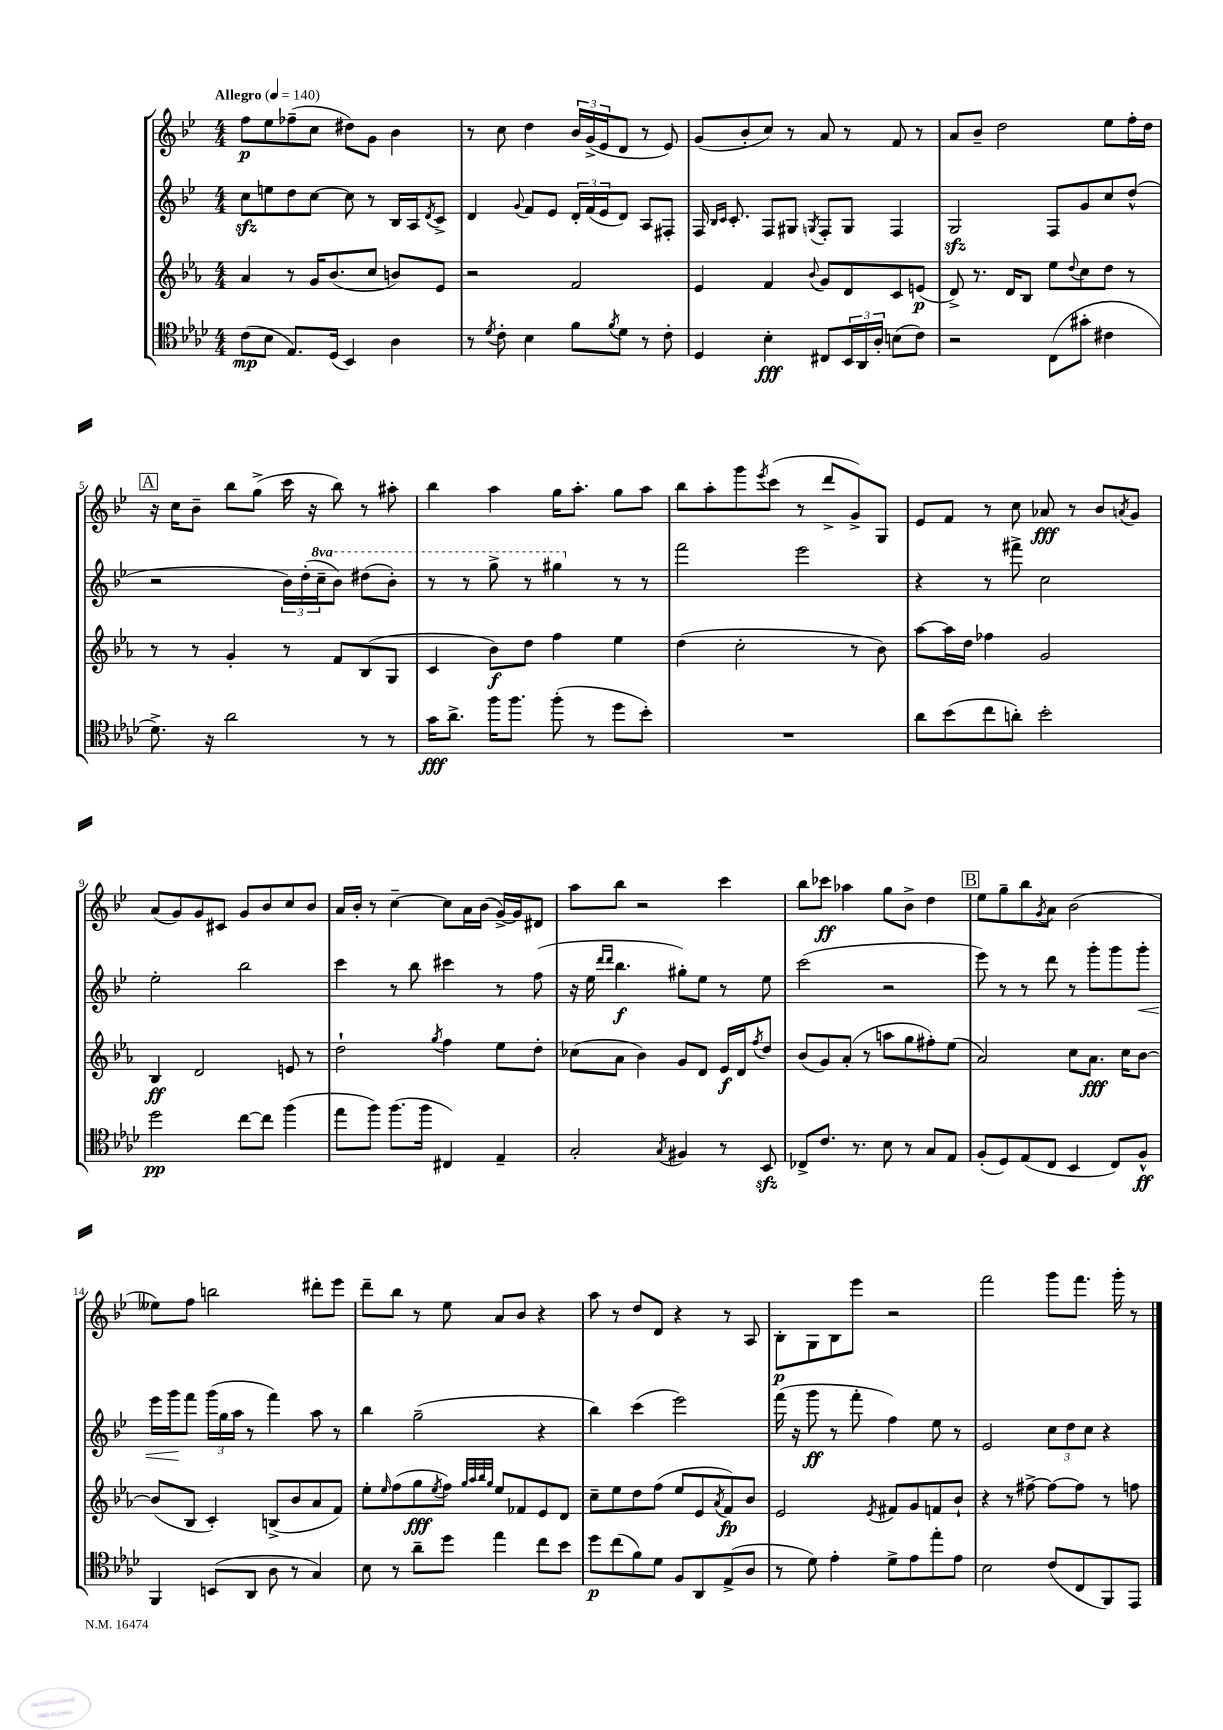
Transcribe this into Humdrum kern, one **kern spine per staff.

**kern	**kern	**kern	**kern
*staff4	*staff3	*staff2	*staff1
*clefC4	*clefG2	*clefG2	*clefG2
*k[b-e-a-d-]	*k[b-e-a-]	*k[b-e-]	*k[b-e-]
*M4/4	*M4/4	*M4/4	*M4/4
*MM140	*MM140	*MM140	*MM140
(8c\L	4a-/	8cc\L	8ff\L
8B-\J	.	8ee\	8ee-\
8.E-/L)	8r	8dd\	(8ff-~\
.	16g/LK	[8cc\J	8cc\J
(16D-/Jk	(8.b-/	.	.
4BB-/)	.	8cc\]	8dd#\L)
.	8cc/J	8r	8g\J
4A-\	8b/L)	16B-/LL	4b-\
.	.	16A/J	.
.	.	8qd/	.
.	8e-/J	8c^/J	.
=	=	=	=
8r	2r	4d/	8r
8qd-/	.	.	.
8c'\	.	.	8cc\
.	.	8qqg/	.
4B-\	.	8f/L	4dd\
.	.	8e-/J	.
8f\L	2f/	24d'/LL	24b-/LL
.	.	(24f/	(24g^/
.	.	24e-/J	24e-/J
8qf/	.	.	.
8d-\J	.	8d/J)	8d/J
8r	.	8A/L	8r
8c'\	.	8F#'/J	8e-/)
=	=	=	=
4D-/	4e-/	16F/	(8g/L
.	.	16qqB-/LL	.
.	.	16qqc/JJ	.
.	.	8.c'/	.
.	.	.	8b-'/
4B-'\	4f/	8F/L	8cc/J)
.	.	8G#/J	8r
.	8qqb-/	8qG/	.
8C#/L	8g/L	8F'/L	8a/
24BB-/L	8d/	8G/J	8r
24AA-/	.	.	.
24A-'/JJ	.	.	.
(8B\L	8c/	4F/	8f/
8c\J)	(8e/J	.	8r
=	=	=	=
2r	8d^/)	2G/	8a/L
.	8.r	.	8b-~/J
.	.	.	2dd\
.	16d/LK	.	.
.	8B-/J	.	.
(8C\L	8ee-\L	8F/L	.
.	8qqdd/	.	.
8g#'\J	8cc\	8g/	.
4c#\	8dd\J	8cc/	8ee-\L
.	8r	(8dd^^/J	16ff'\L
.	.	.	16dd\JJ
=	=	=	=
8.d-^\)	8r	2r	16r
.	.	.	16cc\LK
.	8r	.	8b-~\J
16r	.	.	.
2a-\	4g'/	.	8bb-\L
.	.	.	(8gg^\J
.	8r	24b-\LL)	16ccc\
.	.	(24dd'\	.
.	.	.	16r
.	.	24ccc~\J	.
.	8f/L	8bb-\J)	8bb-\)
8r	(8B-/	(8ddd#\L	8r
8r	8G/J	8bb-'\J)	8aa#'\
=	=	=	=
16g\LK	4c/	8r	4bb-\
8.a-^\J	.	.	.
.	.	8r	.
16ff\LK	8b-\L)	8ggg^\	4aa\
8.ff\J	.	.	.
.	8dd\J	8r	.
(8ff'\	4ff\	4ggg#\	16gg\LK
.	.	.	8.aa'\J
8r	.	.	.
8dd-\L	4ee-\	8r	8gg\L
8b-'\J)	.	8r	8aa\J
=	=	=	=
1r	(4dd\	2fff\	8bb-\L
.	.	.	8aa'\
.	2cc'\	.	8ggg\
.	.	.	8qeee-/
.	.	.	(8ccc\J
.	.	2eee-\	8r
.	.	.	8ddd^/L
.	8r	.	8g^/)
.	8b-\)	.	8G/J
=	=	=	=
8a-\L	[8aa-\L	4r	8e-/L
(8b-\	16aa-\]L	.	8f/J
.	16dd\JJ	.	.
8cc\	4ff-\	8r	8r
8a'\J)	.	8fff#^\	8cc\
2b-'\	2g/	2cc\	8a-/
.	.	.	8r
.	.	.	8b-/L
.	.	.	8qa/
.	.	.	8g/J
=	=	=	=
2dd-\	4B-/	2ee-'\	(8a/L
.	.	.	8g/)
.	2d/	.	8g/
.	.	.	8c#/J
[8cc\L	.	2bb-\	8g/L
8cc\]J	.	.	8b-/
(4ff\	8e/	.	8cc/
.	8r	.	8b-/J
=	=	=	=
8ee-\L	2dd`\	4ccc\	16a/LL
.	.	.	16b-'/JJ
8ff\J)	.	.	8r
(8.ff\L	.	8r	[4cc~\
.	.	8bb-\	.
16ff\Jk	.	.	.
.	8qgg/	.	.
4C#/)	4ff\	4ccc#\	8cc\]L
.	.	.	16a\L
.	.	.	(16b-\JJ
4E-~/	8ee-\L	8r	[16g^/LL)
.	.	.	16g/]J
.	8dd'\J	(8ff\	8d#/J
=	=	=	=
2G'/	(8cc-\L	16r	8aa\L
.	.	16ee-\	.
.	.	16qqddd/LL	.
.	.	16qqddd/JJ	.
.	8a-\J	4.bb-\	8bb-\J
.	4b-\)	.	2r
8qG/	.	.	.
4F#/	8g/L	8gg#'\L)	.
.	8d/J	8ee-\J	.
8r	16e-/LL	8r	4ccc\
.	16d/J	.	.
.	8qff/	.	.
8BB-/	8dd/J	8ee-\	.
=	=	=	=
8C-^/L	(8b-/L	(2ccc\	8bb-\L
8.c/J	8g/)	.	8ccc-\J
.	(8a-'/J	.	4aa-\
8.r	.	.	.
.	8r	.	.
8B-\	8aa\L	2r	8gg\L
8r	8gg\	.	8b-^\J
8G/L	8ff#'\)	.	4dd\
8E-/J	(8ee-\J	.	.
=	=	=	=
(8F'/L	2a-/)	8eee-\)	8ee-\L
8D-/)	.	8r	8gg~\
(8E-/	.	8r	8bb-\
.	.	.	8qg/
8C/J	.	8ddd\	8a\J
4BB-/	8cc\L	8r	(2b-\
.	8.a-\J	8ggg'\L	.
8C/L)	.	8ggg\	.
.	16cc\LK	.	.
8F^^/J	[8b-\J	8ggg'\J	.
=	=	=	=
4FF/	(8b-/]L	16eee-\LL	8ee--\L)
.	.	16ggg\J	.
.	8B-/J	8fff\J	8ff\J
(8BB/L	4c'/)	(24ggg\LL	2bb\
.	.	24gg\	.
.	.	24aa\JJ	.
8AA-/J	.	8r	.
8A-\	(8B^/L	4fff\)	.
8r	8b-/	.	.
4G/)	8a-/	8aa\	8ddd#'\L
.	8f/J)	8r	8eee-\J
=	=	=	=
8B-\	8ee-'\L	4bb-\	8ddd~\L
.	16qqee-/	.	.
8r	(8ff\	.	8bb-\J
8a-~\L	8gg\	(2gg~\	8r
.	8qee-/	.	.
8dd-\J	8ff\J)	.	8ee-\
.	32qqgg/LLL	.	.
.	32qqaa-/	.	.
.	32qqbb-/	.	.
.	32qqgg/JJJ	.	.
4ee-\	8ee-/L	.	8a/L
.	8f-/	.	8b-/J
8cc\L	8e-/	4r	4r
8b-\J	8d/J	.	.
=	=	=	=
8dd-\L	8cc~\L	4bb-\)	8aa\
(8cc\	8ee-\	.	8r
8f\)	8dd\	(4ccc\	8dd/L
8d-\J	(8ff\J	.	8d/J
8F/L	8ee-/L	2eee-\)	4r
8AA-/	8e-/	.	.
.	8qa-/	.	.
(8E-^/	8f/)	.	8r
8A-/J	8b-/J	.	8A/
=	=	=	=
8r	2e-/	(16fff\	8B-'\L
.	.	16r	.
8d-\)	.	8ggg\	8G\
4e-'\	.	8r	8B-\
.	.	8fff'\	8eee-\J
.	8qe-/	.	.
8d-^\L	8f#/L	4ff\)	2r
8e-\	8g/	.	.
8ee-'\	8f/	8ee-\	.
8e-\J	8b-`/J	8r	.
=	=	=	=
2B-\	4r	2e-/	2fff\
.	8r	.	.
.	[8ff#^\	.	.
(8c/L	8ff#\_L	12cc\L	8ggg\L
.	.	12dd\	.
8C/	8ff#\]J	.	8.fff\J
.	.	12cc\J	.
8FF/)	8r	4r	.
.	.	.	16ggg'\
8EE-/J	8ff\	.	8r
==	==	==	==
*-	*-	*-	*-
